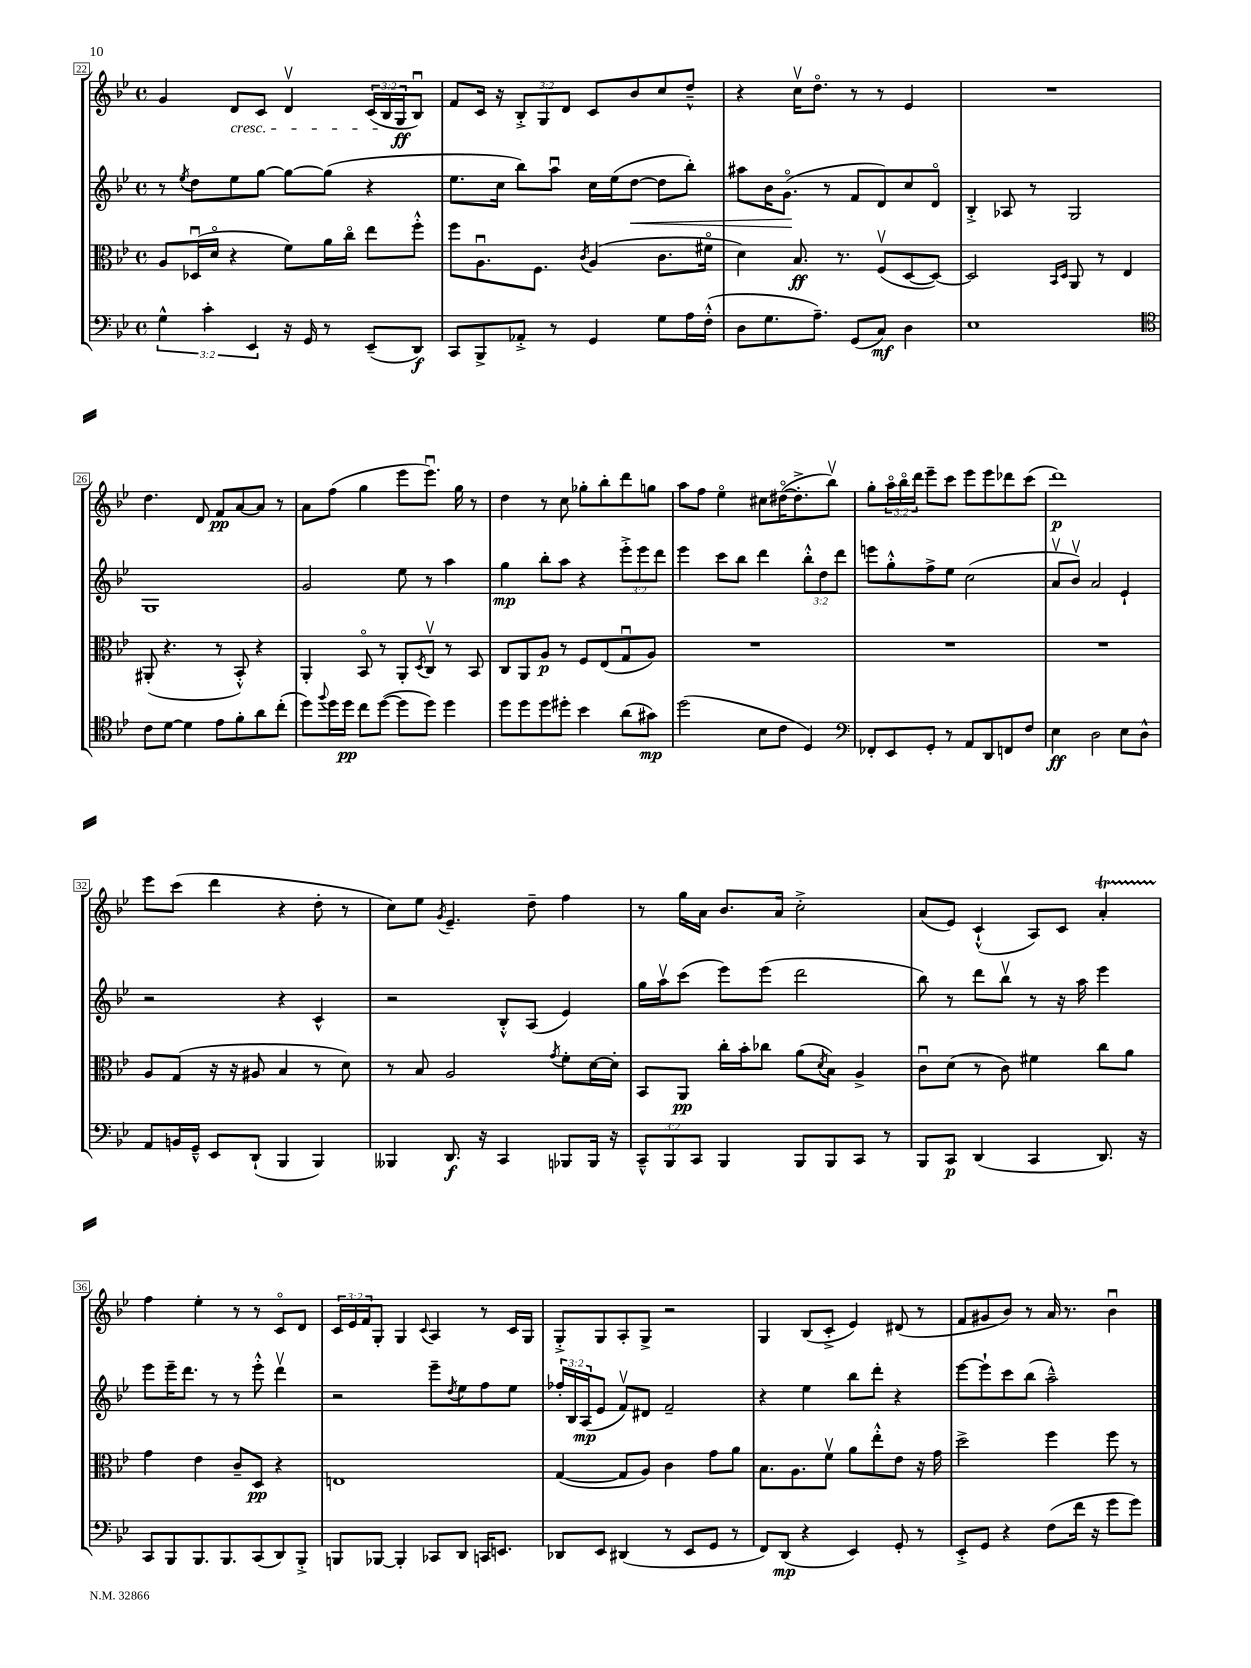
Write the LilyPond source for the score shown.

<<
\new StaffGroup <<
\new Staff = "s0" {
    \clef treble \key bes \major \defaultTimeSignature \time 4/4 \override Staff.TupletNumber.text = #tuplet-number::calc-fraction-text
    g'4 d'8\cresc c'8 d'4\upbow \tuplet 3/2 { c'16( bes16\! g16\ff } bes8\downbow) |
    f'8 c'16 r16 \tuplet 3/2 { bes8-.-> g8 d'8 } c'8 bes'8 c''8 d''8---^ |
    r4 c''16\upbow d''8.\flageolet r8 r8 ees'4 |
    R1 |
    d''4. d'8 f'8\pp a'8~ a'8 r8 |
    a'8 f''8( g''4 ees'''8 ees'''8.\downbow) g''16 r8 |
    d''4 r8 c''8 ges''8-. bes''8-. d'''8 g''8 |
    a''8 f''8 ees''4\flageolet cis''8 dis''16~\flageolet( dis''8.-.-> bes''8\upbow) |
    g''8-. \tuplet 3/2 { a''16\flageolet bes''16\flageolet d'''16 } ees'''8-- c'''8 ees'''8 ees'''8 des'''8 c'''8( |
    d'''1\p) |
    ees'''8 c'''8( d'''4 r4 d''8-. r8 |
    c''8) ees''8 \acciaccatura { g'8 } ees'4.-- d''8-- f''4 |
    r8 g''16 a'16 bes'8. a'16 c''2-.-> |
    a'8( ees'8) c'4-!-^( a8) c'8 a'4-.\startTrillSpan |
    f''4\stopTrillSpan ees''4-. r8 r8 c'8\flageolet d'8 |
    \tuplet 3/2 { c'16 ees'16 f'16 } g8-. g4 \appoggiatura { c'8 } a4 r8 c'16 g16 |
    g8-.-> g8 a8-. g8-> r2 |
    g4 bes8( c'8-.-> ees'4) dis'8( r8 |
    f'8 gis'8 bes'8) r8 a'16 r8. bes'4\downbow \bar "|." |
}
\new Staff = "s1" {
    \clef treble \key bes \major \defaultTimeSignature \time 4/4 \override Staff.TupletNumber.text = #tuplet-number::calc-fraction-text
    r8 \acciaccatura { ees''8 } d''8 ees''8 g''8~ g''8~ g''8( r4 |
    ees''8. c''16 bes''8) a''8\downbow c''16 ees''16( d''8~\< d''8 bes''8-.) |
    ais''8 bes'16 g'8.\flageolet\!( r8 f'8 d'8) c''8 d'8\flageolet |
    bes4-.-> aes8 r8 g2 |
    g1 |
    g'2 ees''8 r8 a''4 |
    g''4\mp bes''8-. a''8 r4 \tuplet 3/2 { ees'''8-.-> ees'''8 d'''8 } |
    ees'''4 c'''8 bes''8 d'''4 \tuplet 3/2 { bes''8-.-^ d''8 d'''8 } |
    e'''8 g''8-.-^ f''8-> ees''8 c''2( |
    a'8\upbow bes'8\upbow) a'2 ees'4-! |
    r2 r4 c'4-^ |
    r2 bes8-.-^ a8( ees'4) |
    g''16 a''16\upbow c'''8( ees'''8) ees'''8( d'''2 |
    bes''8) r8 d'''8 bes''8\upbow r8 r16 a''16 ees'''4 |
    ees'''8 ees'''16-- d'''8. r8 r8 ees'''8-.-^ d'''4\upbow |
    r2 ees'''8-- \acciaccatura { d''8 } ees''8 f''8 ees''8 |
    \tuplet 3/2 { fes''16-. bes16 a16\mp( } ees'8 f'8\upbow) dis'8 f'2-- |
    r4 ees''4 bes''8 d'''8-. r4 |
    ees'''8~ ees'''8-! c'''8 bes''8( a''2---^) \bar "|." |
}
\new Staff = "s2" {
    \clef alto \key bes \major \defaultTimeSignature \time 4/4
    a8 des16\downbow( d'16\flageolet r4 f'8) a'16 c''16\flageolet ees''8 f''8-.-^ |
    f''8 a8.\downbow f8. \acciaccatura { c'8 } a4( c'8. fis'16\flageolet |
    d'4) bes8.\ff r8. f8\upbow( d8~ d8~) |
    d2 \grace { bes,16 d16 } a,8 r8 ees4 |
    ais,8-.( r4. r8 bes,8-.-^) r4 |
    a,4-. bes,8\flageolet r8 a,8-. \acciaccatura { d8 } c8\upbow r8 bes,8 |
    c8 a,8 a8\p r8 f8 ees8( g8\downbow a8) |
    R1 |
    R1 |
    R1 |
    a8 g8( r16 r16 ais8 bes4 r8 d'8) |
    r8 bes8 a2 \acciaccatura { g'8 } f'8-. d'16~ d'16-. |
    bes,8 a,8\pp c''16-. bes'16-. ces''8 a'8( \acciaccatura { d'8 } bes8) a4-> |
    c'8\downbow d'8( r8 c'8) fis'4 c''8 a'8 |
    g'4 ees'4 c'8-- d8\pp r4 |
    e1 |
    g4~( g8 a8) c'4 g'8 a'8 |
    bes8. a8. f'8\upbow a'8 ees''8-.-^ ees'8 r16 g'16 |
    d''2-> f''4 f''8 r8 \bar "|." |
}
\new Staff = "s3" {
    \clef bass \key bes \major \defaultTimeSignature \time 4/4 \override Staff.TupletNumber.text = #tuplet-number::calc-fraction-text
    \tuplet 3/2 { g4-^ c'4-. ees,4 } r16 g,16 r8 ees,8--( d,8\f) |
    c,8 bes,,8-> aes,8-.-> r8 g,4 g8 a16 f16-.-^( |
    d8 g8. a8.--) g,8( c8\mf) d4 |
    ees1 |
    \clef tenor c'8 d'8~ d'4 ees'8 f'8-. a'8 c''8-.( |
    d''8) \appoggiatura { f''8 } d''16 d''16\pp c''8 d''8~( d''8 d''8) d''4 |
    d''8 d''8 d''8 dis''8-. bes'4 a'8( gis'8\mp) |
    d''2( bes8 c'8 d4) |
    \clef bass fes,8-. ees,8 g,8-. r8 a,8 d,8 f,8 f8 |
    ees4\ff d2 ees8 d8-^ |
    a,8 b,16 g,16---^ ees,8 d,8-!( bes,,4 bes,,4) |
    beses,,4 d,8.\f r16 c,4 bes,,8 bes,,16 r16 |
    \tuplet 3/2 { c,8---^ bes,,8 c,8 } bes,,4 bes,,8 bes,,8 c,8 r8 |
    bes,,8 c,8\p d,4( c,4 d,8.) r16 |
    c,8 bes,,8 bes,,8. bes,,8. c,8( d,8) bes,,8-.-> |
    b,,8 bes,,8~ bes,,4-. ces,8 d,8 c,16 e,8. |
    des,8 ees,8 dis,4( r8 ees,8 g,8 r8 |
    f,8) d,8\mp( r4 ees,4) g,8-. r8 |
    ees,8-.-> g,8 r4 f8( f'16 r16 g'8 g'8) \bar "|." |
}
>>
>>
\layout { \context { \Score currentBarNumber = #22 \override BarNumber.stencil = #(make-stencil-boxer 0.1 0.3 ly:text-interface::print) } }
